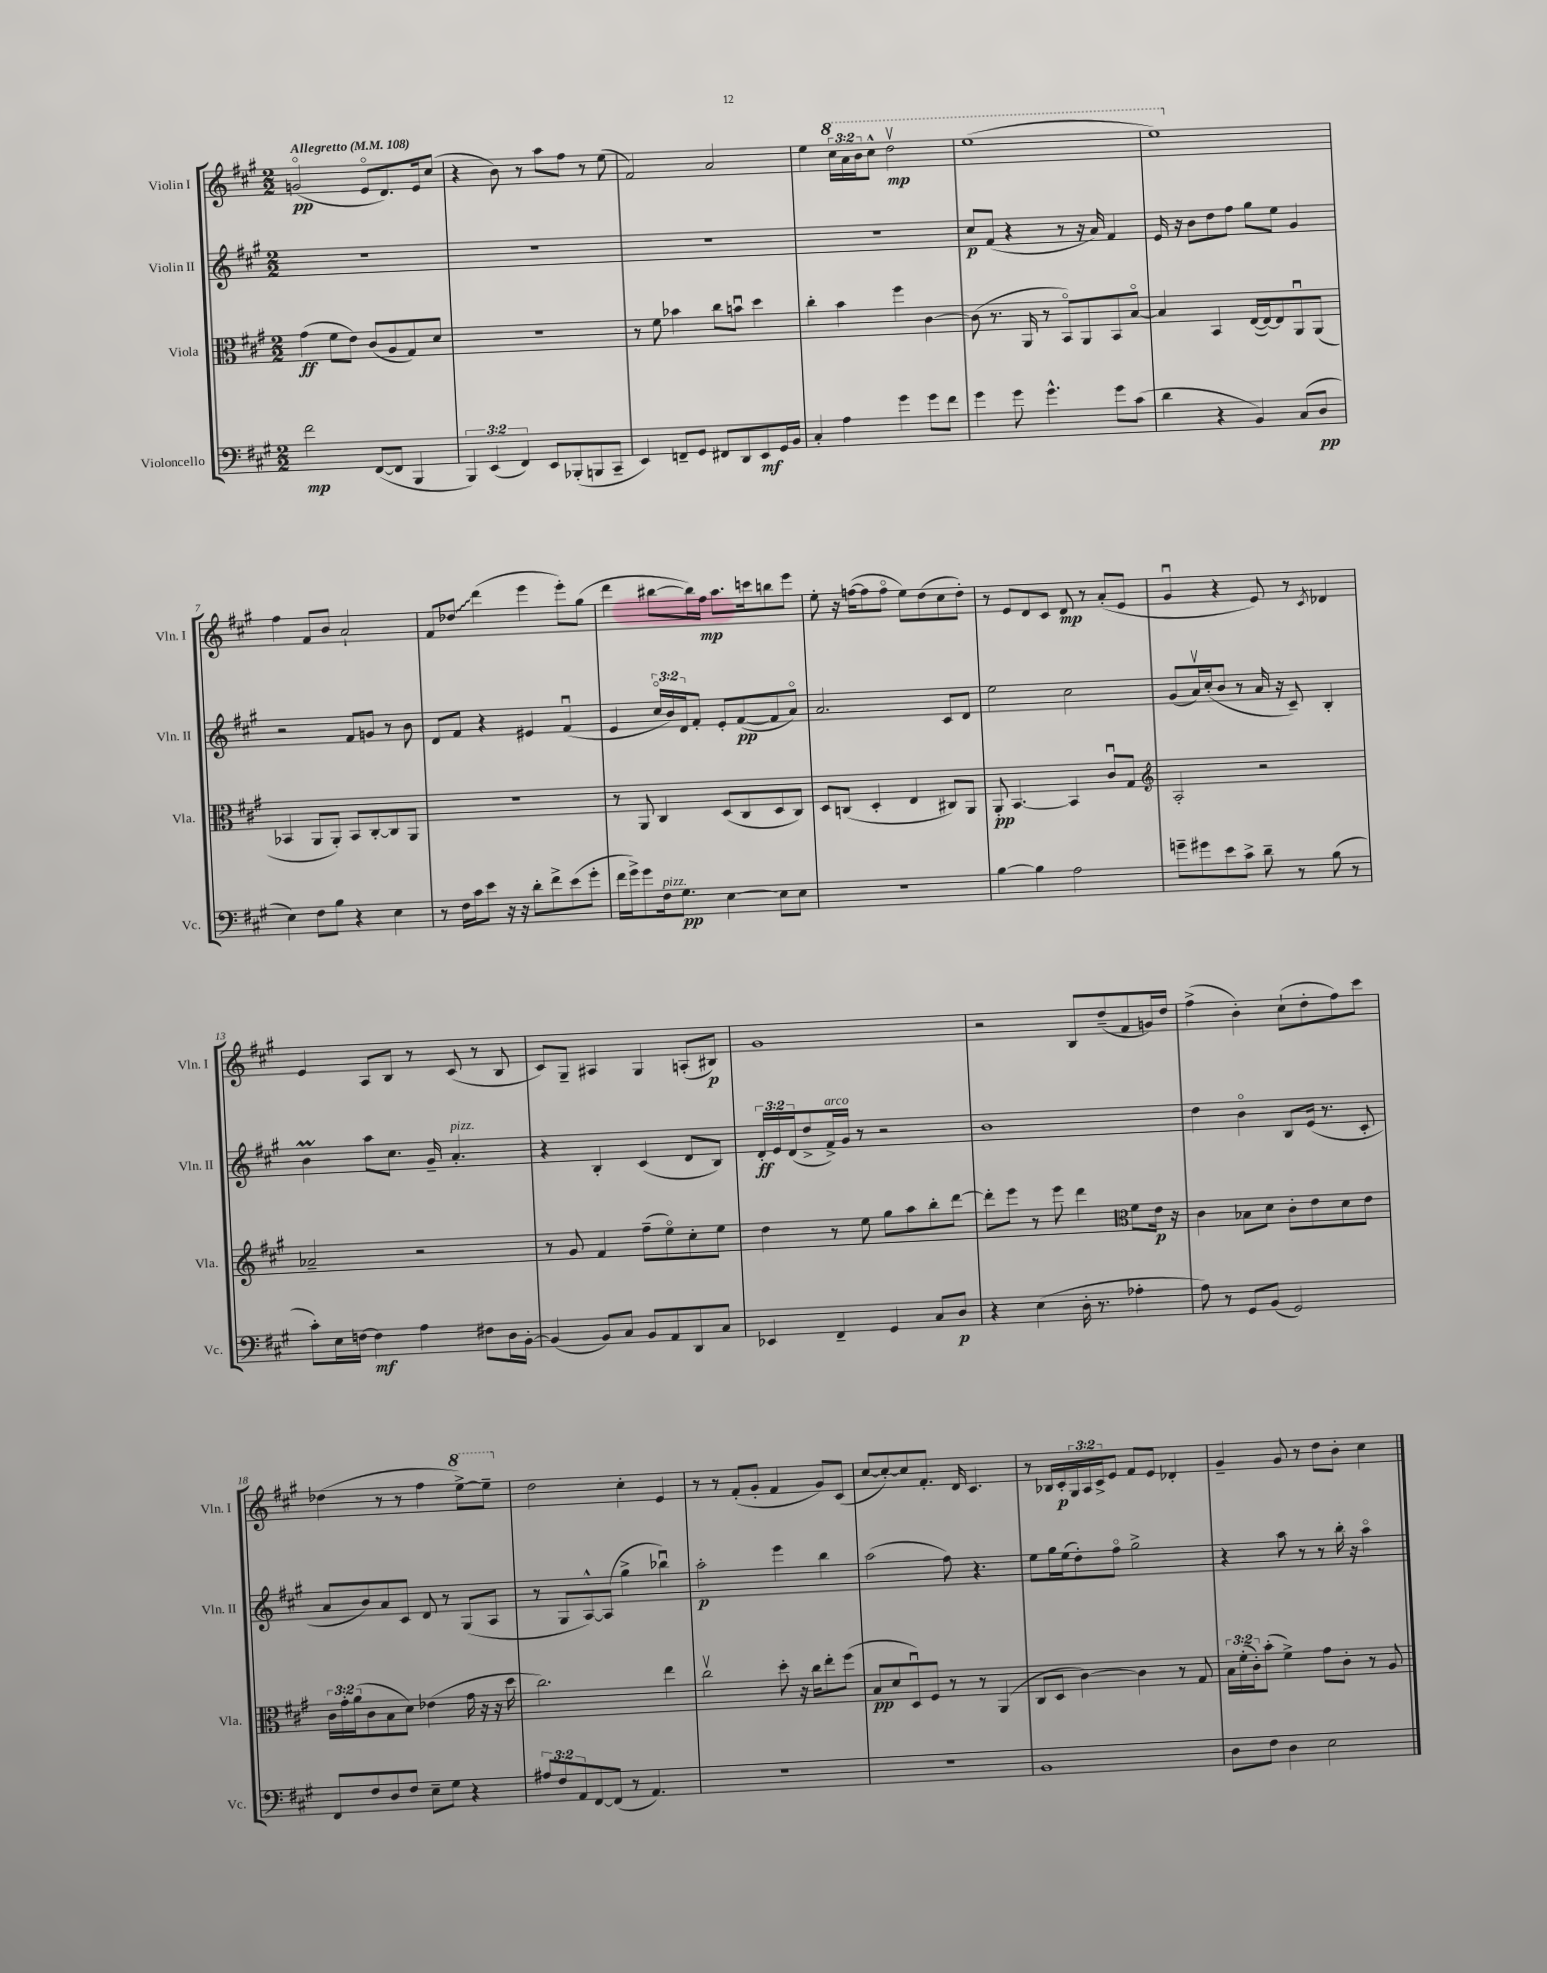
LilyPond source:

<<
\new StaffGroup <<
\new Staff = "s0" \with { instrumentName = "Violin I" shortInstrumentName = "Vln. I" } {
    \clef treble \key a \major \numericTimeSignature \time 2/2 \override Staff.TupletNumber.text = #tuplet-number::calc-fraction-text \tempo "Allegretto" 4 = 108
    g'2\flageolet\pp( e'8\flageolet d'8.) e'16 cis''8( |
    r4 b'8) r8 a''8 fis''8 r8 e''8( |
    fis'2) a'2 |
    e''4 \tuplet 3/2 { \ottava #1 cis'''16 a''16 b''16 } cis'''8-^ d'''2\upbow\mp |
    e'''1( |
    e'''1) \ottava #0 |
    fis''4 fis'8 b'8 a'2-! |
    fis'8 \once \override Glissando.style = #'zigzag des''8\glissando d'''4( e'''4 e'''8-.) gis''8( |
    d'''4 bis''8~ bis''16) fis''16\mp a''8. c'''16 b''8 e'''8 |
    e''8-. r16 f''16~( f''8 f''8\flageolet e''8) d''8( cis''8 d''8-.) |
    r8 e'8 d'8 cis'8 d'8\mp r8 a'8-.( e'8 |
    gis'4\downbow r4 e'8) r8 \acciaccatura { cis'8 } des'4 |
    e'4 a8 b8 r8 cis'8( r8 b8 |
    cis'8) gis8-- ais4 gis4 a8-.( bis8\p) |
    gis'1 |
    r2 b8 d''8--( fis'8 g'16) d''16 |
    fis''4->( b'4-.) cis''8-!( d''8-. fis''8) cis'''8 |
    des''4( r8 r8 fis''4 \ottava #1 e'''8~->) e'''8-- \ottava #0 |
    d''2 cis''4-. e'4 |
    r8 r8 fis'8-.( gis'8-. fis'4 gis'8) cis'8( |
    cis''8~ cis''8~-.) cis''8 fis'8.-. d'16 cis'4. |
    r8 bes16 cis'16-.\p \tuplet 3/2 { gis16 a16 cis'16-> } e'8 fis'8 e'8 des'4-. |
    gis'4-- gis'8 r8 d''8 b'8-. cis''4 \bar "|." |
}
\new Staff = "s1" \with { instrumentName = "Violin II" shortInstrumentName = "Vln. II" } {
    \clef treble \key a \major \numericTimeSignature \time 2/2 \override Staff.TupletNumber.text = #tuplet-number::calc-fraction-text
    R1 |
    R1 |
    R1 |
    R1 |
    cis''8\p fis'8( r4 r8 r16 a'16) fis'4 |
    e'16 r16 b'8 d''8 fis''8 gis''8 e''8 gis'4 |
    r2 fis'8 g'8 r8 b'8 |
    d'8 fis'8 r4 eis'4 fis'4\downbow( |
    e'4 \tuplet 3/2 { cis''16\flageolet b'16) d'16 } fis'8-. e'8-. fis'8~\pp( fis'8 a'8\flageolet) |
    a'2. cis'8 d'8 |
    e''2 cis''2 |
    gis'8( a'16\upbow) cis''16-.( b'8 r8 a'16 r16 cis'8--) b4-. |
    b'4\prall a''8 cis''8. gis'16-- a'4.-.^\markup { \italic "pizz." } |
    r4 b4-. cis'4( d'8 b8) |
    \tuplet 3/2 { d'16-.\ff e'16 d'16( } d''8-> fis'16->^\markup { \italic "arco" }) gis'16 r8 r2 |
    b'1 |
    d''4 b'4\flageolet b8 e'16( r8. cis'8-. |
    a'8 b'8) a'8 cis'8 d'8 r8 gis8( a8 |
    r8 gis8 a8~-^) a8( gis''4-> bes''4\downbow) |
    a''2-.\p e'''4 b''4 |
    a''2( fis''8) r4. |
    e''8 gis''16 e''16( d''8-.) fis''8\flageolet gis''2-> |
    r4 a''8 r8 r8 b''16-. r16 a''4\flageolet \bar "|." |
}
\new Staff = "s2" \with { instrumentName = "Viola" shortInstrumentName = "Vla." } {
    \clef alto \key a \major \numericTimeSignature \time 2/2 \override Staff.TupletNumber.text = #tuplet-number::calc-fraction-text
    gis'4\ff( fis'8 e'8) cis'8( a8 gis8) d'8 |
    R1 |
    r8 fis'8 bes'4 cis''8 b'8\downbow d''4 |
    cis''4-. b'4 fis''4 cis'4~ |
    cis'8( r8. a,16 r8 b,8\flageolet) a,8 b,8 b8~\flageolet |
    b4 b,4 e16~( e16~) e8 a,8\downbow a,8( |
    bes,4 a,8 a,8-.) bes,8 cis8~-. cis8 a,8 |
    R1 |
    r8 a,8 cis4 d8( cis8 d8 cis8) |
    d8 c8( d4-. e4 cis8) a,8 |
    a,8-.\pp b,4.~ b,4 cis'8\downbow gis8 |
    \clef treble a2-. r2 |
    aes'2-- r2 |
    r8 gis'8 fis'4 fis''8--( e''8\flageolet) cis''8-. e''8 |
    d''4 r8 e''8 gis''8 a''8 b''8-. d'''8~ |
    d'''8-. e'''8 r8 e'''8 d'''4 \clef alto fis'8 e'16\p r16 |
    cis'4 bes8 d'8 cis'8-. e'8 d'8 e'8 |
    \tuplet 3/2 { cis'16 gis'16-. a'16( } cis'8 b8 d'8) ees'4( gis'16 r16 r16 d''16 |
    cis''2.) e''4 |
    cis''2\upbow d''8-. r16 cis''16 e''8-. fis''8( |
    b8\pp d'8 d8\downbow) fis8 r8 r8 a,4( |
    cis8 d8 cis'4~) cis'4 r8 gis8 |
    \tuplet 3/2 { b16 fis'16-.( cis'16-.) } b'8-.( fis'4->) gis'8 cis'8-. r8 a8 \bar "|." |
}
\new Staff = "s3" \with { instrumentName = "Violoncello" shortInstrumentName = "Vc." } {
    \clef bass \key a \major \numericTimeSignature \time 2/2 \override Staff.TupletNumber.text = #tuplet-number::calc-fraction-text
    fis'2\mp fis,8~( fis,8 b,,4 |
    \tuplet 3/2 { b,,4) e,4( fis,4) } e,8 bes,,8-.( b,,8 cis,8-- |
    e,4) f,8-- gis,8 fis,8 d,8 e,8\mf gis,16 b,16 |
    cis4-. a4 gis'4 gis'8 fis'8 |
    gis'4 gis'8 gis'4.-^ gis'8 cis'8( |
    d'4 r4 b,4) cis8( d8\pp |
    e4) fis8 b8 r4 e4 |
    r8 fis16 cis'16 e'8 r16 r16 d'8-. fis'8-> e'8( gis'8-. |
    fis'16 gis'16->) gis'8 fis16^\markup { \italic "pizz." } gis8.\pp e4~ e8 e8 |
    r1 |
    b4~ b4 a2 |
    g'8-- gis'8 e'8 cis'8-> d'8-- r8 b8( r8 |
    cis'8-.) e16 f16~ f4\mf a4 fis8 d16 b,16~-. |
    b,4( b,8) cis8 b,8 a,8 d,8 cis8 |
    ees,4 fis,4-- gis,4 cis8 d8\p |
    r4 e4( d16-. r8. aes4-. |
    a8) r8 gis,8 b,8( gis,2) |
    fis,8 fis8 d8 fis8 e8-- gis8 r4 |
    \tuplet 3/2 { ais8 fis8 a,8 } fis,8~ fis,8( r8 a,4.) |
    r1 |
    r1 |
    b,1 |
    d8 fis8 d4 e2 \bar "|." |
}
>>
>>
